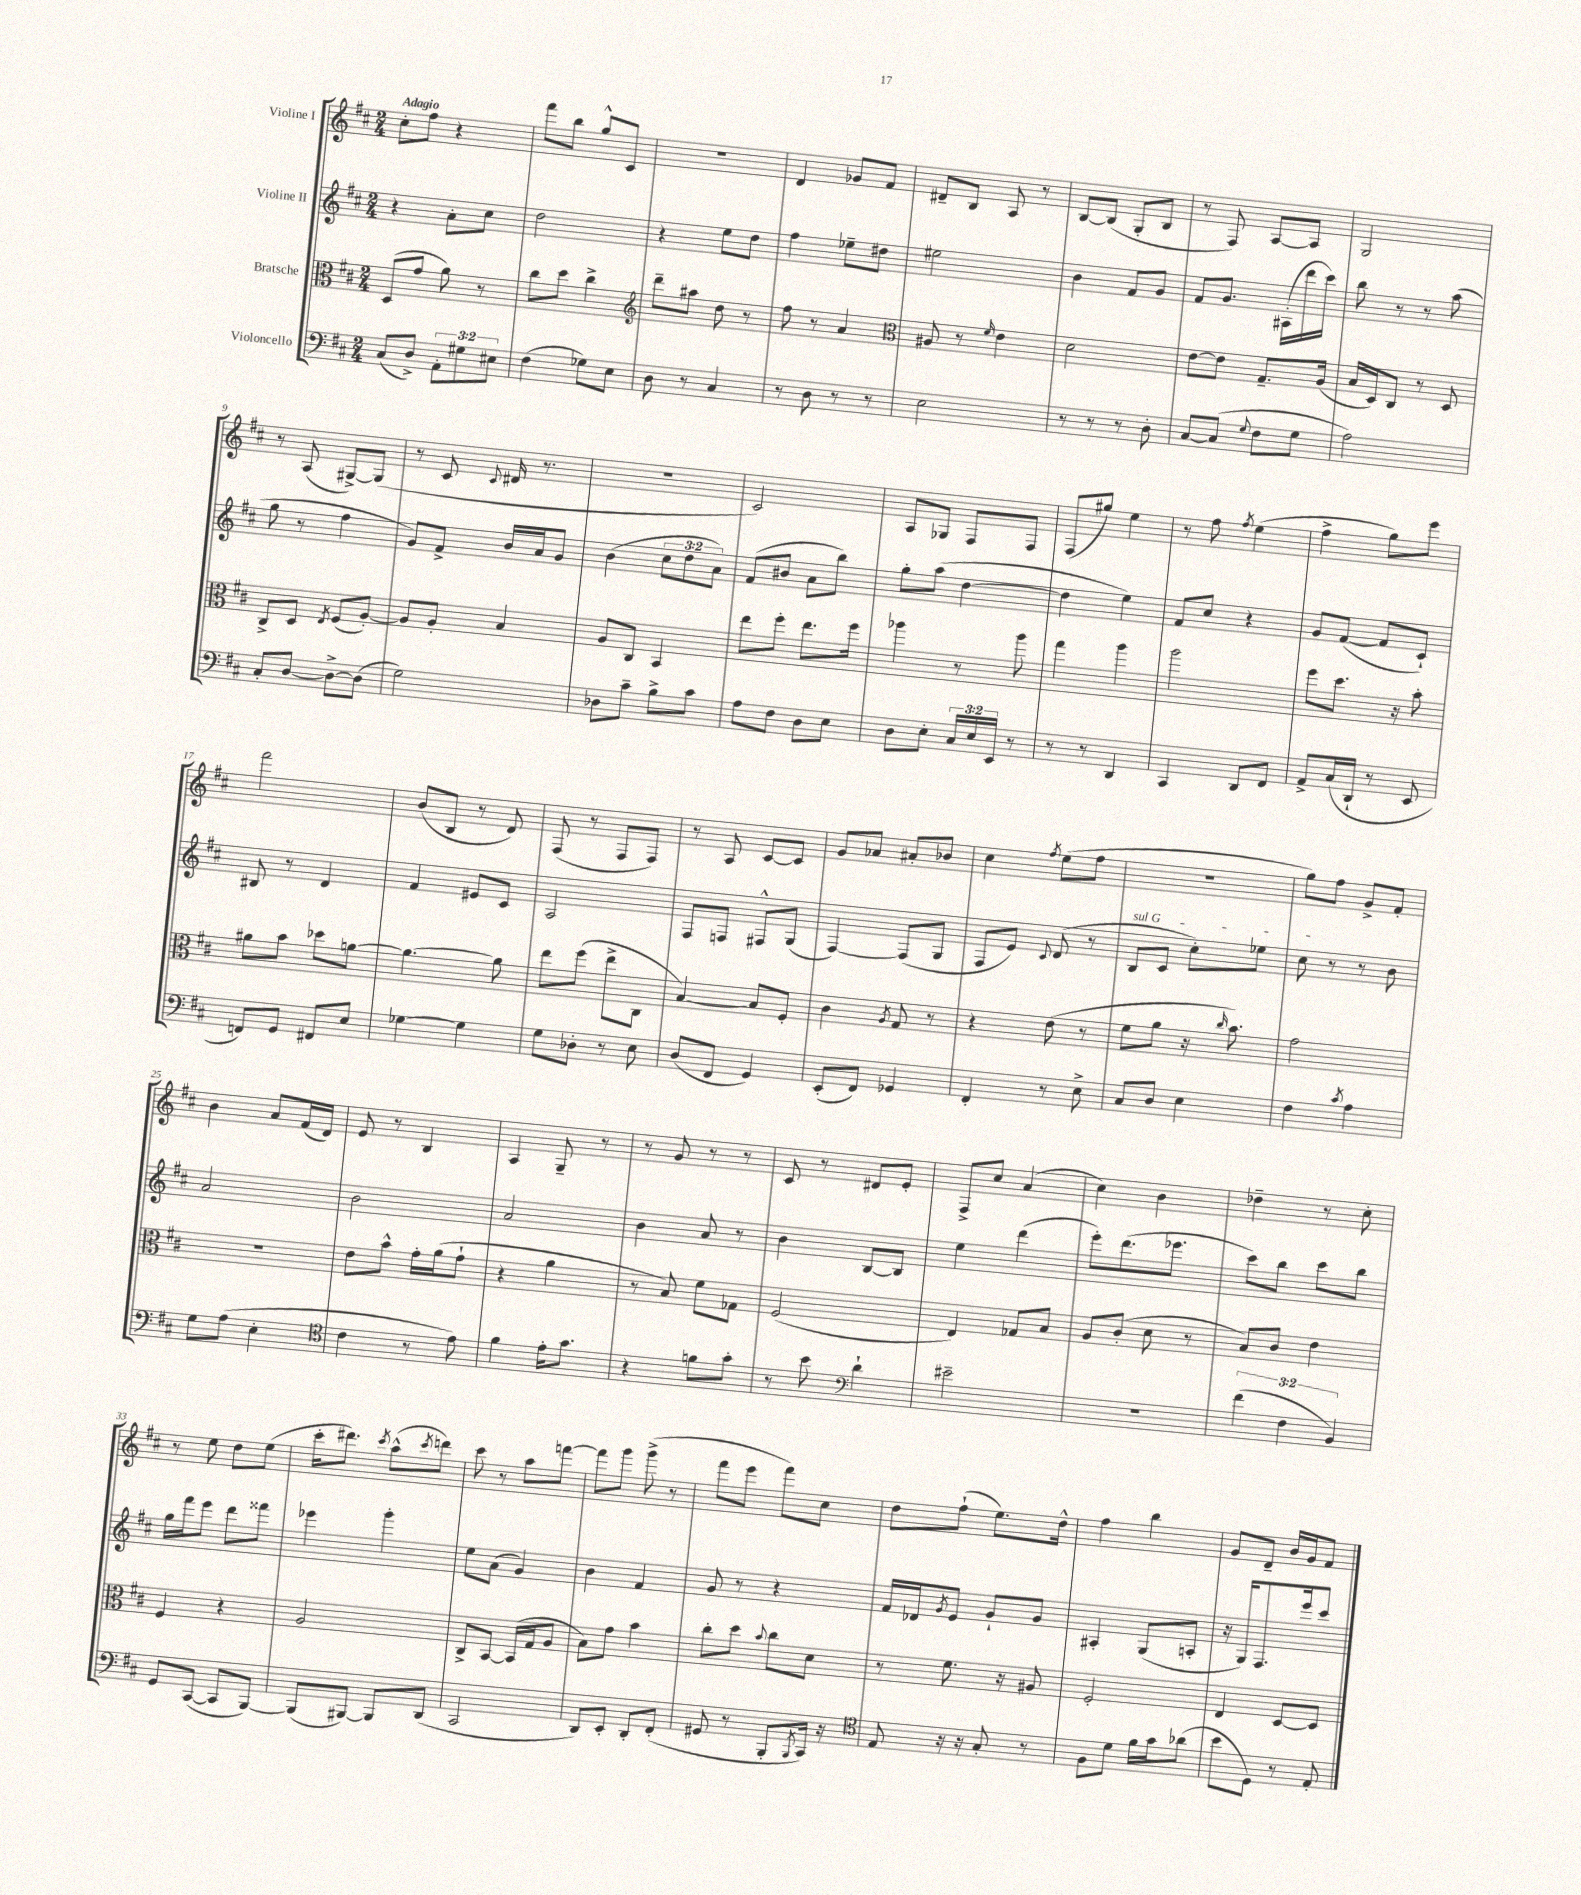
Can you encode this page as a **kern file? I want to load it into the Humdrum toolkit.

**kern	**kern	**kern	**kern
*part4	*part3	*part2	*part1
*staff4	*staff3	*staff2	*staff1
*I"Violoncello	*I"Bratsche	*I"Violine II	*I"Violine I
*clefF4	*clefC3	*clefG2	*clefG2
*k[f#c#]	*k[f#c#]	*k[f#c#]	*k[f#c#]
*M2/4	*M2/4	*M2/4	*M2/4
=1	=1	=1	=1
!	!	!	!LO:TX:a:B:t=Adagio
(8C#/L	(8D/L	4r	8cc#'\L
8D^/J)	8g/J	.	8ff#\J
12AA'\L	8a\)	8a'\L	4r
12G#X\	.	.	.
.	8r	8cc#\J	.
12E#X\J	.	.	.
=2	=2	=2	=2
(4F#\	8cc#\L	2dd\	8fff#\L
.	8dd\J	.	8bb\J
8G-X\L)	4cc#^\	.	8gg^^/L
8E\J	.	.	8c#/J
=3	=3	=3	=3
*	*clefG2	*	*
8D\	8ddd~\L	4r	2r
8r	8aa#X\J	.	.
4C#/	8dd\	8ee\L	.
.	8r	8dd\J	.
=4	=4	=4	=4
8r	8ff#\	4ff#\	4d/
8D\	8r	.	.
8r	4a/	8ee-X~\L	8g-X/L
8r	.	8dd#X\J	8f#/J
=5	=5	=5	=5
*	*clefC3	*	*
2E\	8A#X/	2ee#X\	8d#X~/L
.	8r	.	8B/J
.	16qqf#/	.	.
.	4e\	.	8A/
.	.	.	8r
=6	=6	=6	=6
8r	2d\	4b\	[8B/L
8r	.	.	(8B/J]
8r	.	8f#/L	8G'/L
8D'\	.	8g/J	8B/J
=7	=7	=7	=7
[8C#/L	[8e\L	8f#/L	8r
(8C#/J]	8e\J]	8.g/J	8F#/)
8qqG/	.	.	.
8F#\L	8.G~/L	.	[8A/L
.	.	(16A#X'\LL	.
8G\J	.	16ddd\	8A/J]
.	(16A/Jk	16ccc#\JJ)	.
=8	=8	=8	=8
2A\)	16B/LL	8bb\	2G/
.	16D/J)	.	.
.	8C#/J	8r	.
.	8r	8r	.
.	8D/	(8aa\	.
!!LO:LB:g=z
=9	=9	=9	=9
8C#'/L	8C#^/L	8gg\	8r
[8D/J	8D/J	8r	(8A/
.	8qE/	.	.
8D^\L_	(8F#/L	4ff#\	[8G#X^/L)
(8D\J]	[8A'/J)	.	(8G#/J]
=10	=10	=10	=10
2G\)	8A/L]	8g/L)	8r
.	8A'/J	8f#^/J	8c#/
.	.	.	8qqc#/
.	4B/	16b/LL	16d#X/
.	.	16a/J	8.r
.	.	8g/J	.
=11	=11	=11	=11
8D-X\L	8A/L	(4b\	2r
8c#~\J	8C#/J	.	.
8B^\L	4BB/	12cc#\L	.
.	.	12dd\	.
8c#\J	.	.	.
.	.	12a\J)	.
=12	=12	=12	=12
8A\L	8ee\L	(8f#/L	2c#/)
8F#\J	8ff#'\J	8b#X/J	.
8D\L	8.ee\L	8a\L	.
8E\J	.	8bb\J)	.
.	16ff#\Jk	.	.
=13	=13	=13	=13
8D\L	4aa-X\	8gg'\L	8A/L
8E'\J	.	(8aa\J	8G-X/J
24C#/LL	8r	[4dd\	8F#/L
24E/	.	.	.
24EE/JJ	.	.	.
8r	8aa-\	.	8F#/J
=14	=14	=14	=14
8r	4gg\	4dd\]	(8F#/L
8r	.	.	8gg#X/J)
4DD/	4aa\	4ee\)	4ee\
=15	=15	=15	=15
4CC#/	2aa\	8f#/L	8r
.	.	8cc#/J	8ff#\
.	.	.	8qff#/
8DD/L	.	4r	(4ee\
8FF#/J	.	.	.
=16	=16	=16	=16
8AA^/L	8ff#\L	8g/L	4ff#^\
(16C#/L	8.dd\J	([8f#/J	.
16DD`/JJ	.	.	.
8r	.	8f#/L]	8gg\L)
.	16r	.	.
8EE/	8b'\	8c#`/J)	8eee\J
!!LO:LB:g=z
=17	=17	=17	=17
8FFn/L)	8a#X\L	8B#X/	2fff#\
8GG/J	8b\J	8r	.
8FF#X/L	8dd-X\L	4d/	.
8E/J	[8an\J	.	.
=18	=18	=18	=18
[4G-X\	4.a\_	4f#/	(8b/L
.	.	.	8B/J
4G-\]	.	8e#X/L	8r
.	8a\]	8c#/J	8d/)
=19	=19	=19	=19
8G\L	8ee\L	2A/	(8F#/
8D-X'\J	(8ff#\J	.	8r
8r	8ee^\L	.	8F#/L
8E\	8C#\J	.	8F#/J)
=20	=20	=20	=20
(8D/L	[4B/)	8F#/L	8r
8FF#/J	.	8Fn/J	8A/
4GG/)	8B/L]	8F#X^^/L	[8c#/L
.	8F#'/J	(8G/J	8c#/J]
=21	=21	=21	=21
(8EE'/L	4c#\	[4F#/)	8g/L
8FF#/J)	.	.	8a-X/J
.	8qA/	.	.
4GG-X/	8G/	(8F#/L]	8a#X'/L
.	8r	8G/J	8b-X/J
=22	=22	=22	=22
4FF#'/	4r	8F#/L	4cc#\
.	.	8e/J)	.
.	.	8qqc#/	8qff#/
8r	(8e\	(8d/	(8ee\L
8E^\	8r	8r	8ff#\J
=23	=23	=23	=23
!	!	!LO:TX:a:i:t=sul G	!
8C#/L	8f#\L	8B/L	2r
8D/J	8a\J	8c#/J	.
4E\	16r	8cc#'\L)	.
.	16qqcc#/	.	.
.	8.b\)	.	.
.	.	8ee-X\J	.
=24	=24	=24	=24
4F#\	2g\	8cc#\	8gg\L)
.	.	8r	8ff#\J
8qc#/	.	.	.
4A\	.	8r	8g^/L
.	.	8b\	8f#'/J
!!LO:LB:g=z
=25	=25	=25	=25
8G\L	2r	2a/	4b\
(8A\J	.	.	.
4E'\	.	.	8a/L
.	.	.	(16f#/L
.	.	.	16d/JJ)
=26	=26	=26	=26
*clefC4	*	*	*
4c#\	8e\L	2b\	8e/
.	8b^^\J	.	8r
8r	16g'\LL	.	4B/
.	(16a\J	.	.
8e\)	8g`\J	.	.
=27	=27	=27	=27
4f#\	4r	2a/	4A/
16e'\KL	4a\	.	8G~/
8.g\J	.	.	.
.	.	.	8r
=28	=28	=28	=28
4r	8r	4b\	8r
.	8B/)	.	8g/
8fn\L	8f#\L	8a/	8r
8g'\J	8G-X\J	8r	8r
=29	=29	=29	=29
8r	(2F#/	4b\	8c#/
8b\	.	.	8r
*clefF4	*	*	*
4d`\	.	[8B/L	8d#X/L
.	.	8B/J]	8e'/J
=30	=30	=30	=30
2e#X~\	4E/)	4ee\	8F#^/L
.	.	.	8cc#/J
.	8G-X/L	(4ddd\	(4a/
.	8B/J	.	.
=31	=31	=31	=31
2r	8A/L	8eee'\L)	4cc#\)
.	(8c#'/J	(8.ddd\	.
.	8d\	.	4b\
.	.	8.eee-X\J	.
.	8r	.	.
=32	=32	=32	=32
(6f#\	8B/L)	8ccc#\L)	4dd-X~\
.	8c#/J	8bb\J	.
6F#\	.	.	.
.	4e\	8ccc#\L	8r
6BB/)	.	.	.
.	.	8bb\J	8cc#'\
!!LO:LB:g=z
=33	=33	=33	=33
8GG/L	4F#/	16gg\LL	8r
.	.	16fff#\J	.
([8CC#/J	.	8eee\J	8ee\
8CC#/L]	4r	8ddd\L	8dd\L
[8BBB/J)	.	8fff##X\J	(8ee\J
=34	=34	=34	=34
(8BBB/L]	2A/	4eee-X\	16ccc#'\KL
.	.	.	8.ddd#X\J)
[8BBB#X/J)	.	.	.
.	.	.	8qccc#/
8BBB#/L]	.	4ggg'\	(8aa^^\L
.	.	.	8qccc#/
(8DD/J	.	.	8dddn\J)
=35	=35	=35	=35
2CC#/	8C#^/L	8ee\L	8ccc#\
.	[8BB/J	(8a\J	8r
.	(16BB/LL]	4g/)	8aa\L
.	16G/J	.	.
.	8A/J	.	[8fffn\J
=36	=36	=36	=36
8DD/L)	8B\L)	4b\	8fff\L]
8EE'/J	8g\J	.	8ggg\J
8DD'/L	4b\	4f#/	(8ggg^\
(8FF#'/J	.	.	8r
=37	=37	=37	=37
8GG#X/	8cc#'\L	8g/	8fff#\L
8r	8dd\J	8r	8eee\J
.	8qqb/	.	.
8BBB'/L	8cc#\L	4r	8fff#\L)
8qBBB/	.	.	.
16CC#/Jk)	8d\J	.	8cc#\J
16r	.	.	.
=38	=38	=38	=38
*clefC4	*	*	*
8E/	8r	16f#/LL	8dd\L
.	.	16d-X/J	.
.	.	8qg/	.
16r	8.f#\	8e/J	(8ff#`\J
16r	.	.	.
8G'/	.	8g`/L	8.ee\L)
.	16r	.	.
8r	8A#X/	8g/J	.
.	.	.	16dd^^\Jk
=39	=39	=39	=39
8F#\L	2F#'/	4A#X'/	4ff#\
8d\J	.	.	.
16f#\LL	.	(8G/L	4bb\
16g\J	.	.	.
(8a-X\J	.	8An'/J	.
=40	=40	=40	=40
8b\L	4E/	16r	8g/L
.	.	16G/KL)	.
8D\J)	.	8.F#/	8d~/J
8r	[8D/L	.	16b/LL
.	.	16eee/k	16g/J
8E'/	8D/J]	8ccc#/J	8f#/J
==	==	==	==
*-	*-	*-	*-
